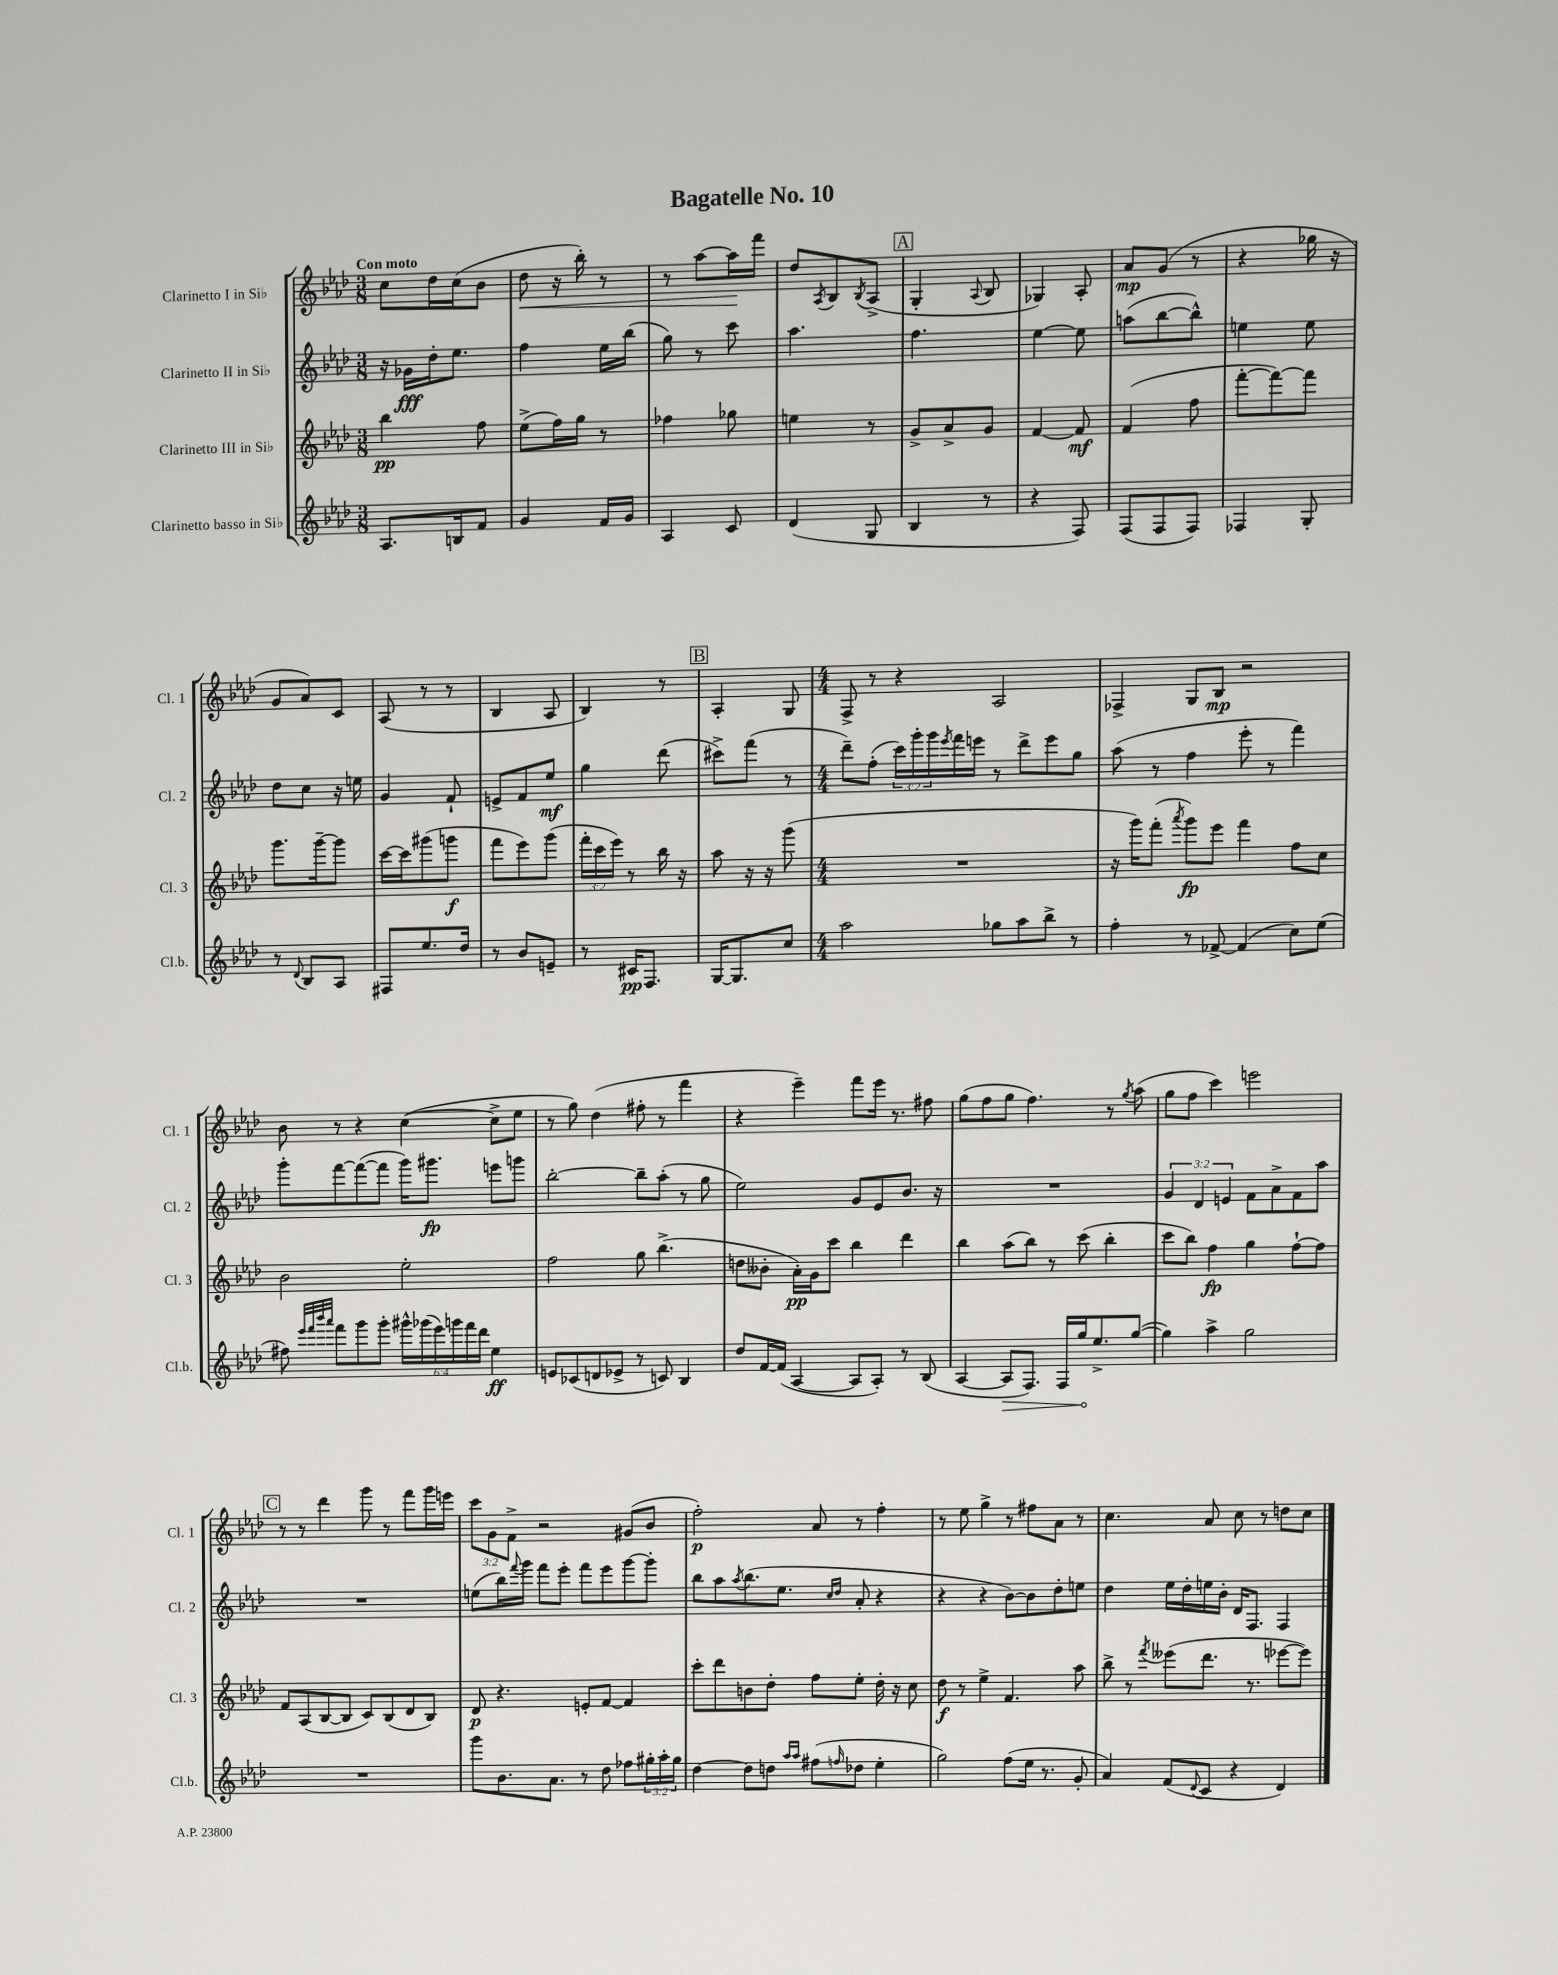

**kern	**kern	**kern	**kern
*staff4	*staff3	*staff2	*staff1
*clefG2	*clefG2	*clefG2	*clefG2
*k[b-e-a-d-]	*k[b-e-a-d-]	*k[b-e-a-d-]	*k[b-e-a-d-]
*M3/8	*M3/8	*M3/8	*M3/8
8.A-/L	4bb-\	16r	8cc\L
.	.	16g-\LL	.
.	.	16dd-'\J	16dd-\L
16B/k	.	8.ee-\J	(16cc\J
8f/J	8ff\	.	8b-\J
=	=	=	=
4g/	(8ee-^\L	4ff\	8dd-\
.	16ff\L)	.	16r
.	16gg\JJ	.	16bb-'\)
16f/LL	8r	16ee-\LL	8r
16g/JJ	.	(16bb-\JJ	.
=	=	=	=
4A-/	4ff-\	8gg\)	8r
.	.	8r	[8aa-\L
8c/	8gg-\	8ccc\	16aa-\]L
.	.	.	16fff\JJ
=	=	=	=
(4d-/	4ee\	4.aa-\	8dd-/L
.	.	.	8qA-/
.	.	.	8B-/
.	.	.	8qB-/
8G/	8r	.	(8A-^/J
=	=	=	=
4B-/	8g^/L	4.ff\	4G'/
.	8a-^/	.	.
.	.	.	8qqA-/
8r	8g/J	.	8B-/
=	=	=	=
4r	[4f/	[4ee-\	4G-/)
8F/)	8f/]	8ee-\]	8A-'/
=	=	=	=
(8F/L	(4f/	(8aa\L	8a-/L
8F/	.	[8bb-\	(8g/J
8F/J)	8ff\	8bb-^^\]J)	8r
=	=	=	=
4F-/	[8fff'\L	4ee\	4r
.	8fff\_)	.	.
8G'/	8fff\]J	8ee\	16gg-\
.	.	.	16r
=	=	=	=
8r	8.ggg\L	8dd-\L	8g/L
8qqd-/	.	.	.
8B-/L	.	8cc\J	8a-/)
.	[16ggg~\k	.	.
8A-/J	8ggg\]J	16r	8c/J
.	.	16ee\	.
=	=	=	=
8F#/L	[16ccc\LL	4g/	(8A-/
.	16ccc\]J	.	.
8.ee-/	(8ggg#\	.	8r
.	8ggg\J	8f`/	8r
16dd-/Jk	.	.	.
=	=	=	=
8r	8fff\L	8e^/L	4B-/
8b-/L	8eee-\)	8f/	.
8e~/J	(8ggg\J	8ee-/J	8A-/
=	=	=	=
8r	24fff'\LL	4gg\	4B-/)
.	24ccc\	.	.
.	24eee-\JJ)	.	.
16c#/LK	8r	.	.
8.F/J	.	.	.
.	16bb-\	(8ddd-\	8r
.	16r	.	.
=	=	=	=
[16G/LK	8aa-\	8ccc#^\L)	4A-'/
8.G/]	.	.	.
.	16r	(8fff\J	.
.	16r	.	.
8cc/J	(8ggg\	8r	8G/
=	=	=	=
*M4/4	*M4/4	*M4/4	*M4/4
2aa-\	1r	8ddd-~\L)	8F^/
.	.	(8ff'\J	8r
.	.	24ccc\LL)	4r
.	.	24ggg'\	.
.	.	24ggg\	.
.	.	8qeee-/	.
.	.	16fff\	.
.	.	16eee\JJ	.
8gg-\L	.	8r	2A-/
8aa-\	.	8ddd-^\L	.
8bb-^\J	.	8eee\	.
8r	.	8gg\J	.
=	=	=	=
4ff'\	16r	(8aa-\	4F-^/
.	16ggg\LK)	.	.
.	(8fff'\J	8r	.
.	8qaaa-/	.	.
8r	8ggg\L)	4ff\	8G/L
[8f-^/	8eee-\J	.	8B-/J
(4f-/]	4fff\	8eee-'\	2r
.	.	8r	.
8cc\L)	8ff\L	4fff\)	.
(8ee-\J	8cc\J	.	.
=	=	=	=
8ff#\)	2b-\	8ggg'\L	8b-\
32qqeee-/LLL	.	.	.
32qqfff/	.	.	.
32qqbbb-/	.	.	.
32qqaaa-/JJJ	.	.	.
8fff\L	.	[8fff\	8r
8ggg\	.	(8fff\_	4r
8ggg'\J	.	8fff\]J	.
24ggg#^^\LL	2ee-'\	16ggg\LK)	([4cc\
(24ggg-\	.	.	.
.	.	8.ggg#\J	.
24eee-\)	.	.	.
24ggg\	.	.	.
24fff\	.	.	.
24ddd-\JJ	.	.	.
4ee-\	.	8eee\L	8cc^\]L
.	.	8ggg\J	8ee-\J
=	=	=	=
8e/L	2ff\	[2bb-'\	8r
(8c-/	.	.	8gg\)
8d/	.	.	(4dd-\
8e-^/J	.	.	.
8r	8gg\	8bb-~\]L	8ff#'\
8c/)	(4.bb-^\	(8aa-'\J	8r
4B-/	.	8r	4fff\
.	.	8gg\	.
=	=	=	=
8dd-/L	8dd\L	2ee-\)	4r
[16f/L	8b--'\J	.	.
(16f/]JJ	.	.	.
[4A-/	16a-'\LL)	.	4eee-~\)
.	16g\J	.	.
.	8ccc\J	.	.
8A-/]L	4bb-\	8g/L	8fff\L
8A-'/J)	.	8e-/	16eee-\Jk
.	.	.	8.r
8r	4ddd-\	8.b-/J	.
(8B-/	.	.	8ff#\
.	.	16r	.
=	=	=	=
[4A-/	4bb-\	1r	(8gg\L
.	.	.	8ff\
8A-/]L	(8aa-\L	.	8gg\J
8.F/J)	8bb-\J)	.	4.ff\)
.	8r	.	.
16F/LL	.	.	.
16gg/J	(8ccc\	.	.
8.ee-^/	.	.	.
.	4bb-'\	.	8r
.	.	.	8qgg/
([8gg/J	.	.	(8aa-\
=	=	=	=
4gg\])	8ccc\L	6g/	8gg\L
.	8bb-\J)	.	8ff\J
.	.	6d-/	.
4aa-^\	4ff\	.	4ccc\)
.	.	6e/	.
2gg\	4gg\	8f\L	2eee\
.	.	8a-^\	.
.	[8ff`\L	8f\	.
.	8ff\]J	8aa-\J	.
=	=	=	=
1r	8f/L	1r	8r
.	(8A-/	.	8r
.	[8B-/	.	4ddd-\
.	8B-/]J	.	.
.	8c/L)	.	8ggg\
.	(8B-/	.	8r
.	8d-/	.	8fff\L
.	8B-/J)	.	16ggg\L
.	.	.	16eee\JJ
=	=	=	=
8ggg\L	8d-/	(8ee\L	12ccc\L
.	.	.	12g\
8.b-\	4.r	16bb-\L)	.
.	.	.	12f^\J
.	.	8qqfff/	.
.	.	16ggg\JJ	.
.	.	8fff\L	2r
8.a-\J	.	.	.
.	.	8eee-'\J	.
8r	8e'/L	8fff\L	.
8dd-\	[8f/J	8eee-\	.
8ff-\L	4f/]	[8ggg\	(8g#/L
24gg#'\L	.	8ggg'\]J	8b-/J
24aa-'\	.	.	.
24gg#\JJ	.	.	.
=	=	=	=
[4dd-\	8ccc'\L	8bb-\L	2ff'\)
.	8ddd-\	8aa-\	.
.	.	8qaa-/	.
8dd-\]L	8b\	(8.bb-\	.
8dd\J	8dd-'\J	.	.
.	.	8.ee-\J	.
16qqaa-/LL	.	.	.
16qqaa-/JJ	.	.	.
(8ff#\L	8ff\L	.	8a-/
.	.	16qqcc/LL	.
16qqff/	.	16qqdd-/JJ	.
8dd-\J	8ee-'\J	8a-'/	8r
4ee-'\	16dd-'\	4r	4ff'\
.	16r	.	.
.	8cc\	.	.
=	=	=	=
2gg\)	8dd-\	4r	8r
.	8r	.	8ee-\
.	4ee-^\	4r	4gg^\
(8ff\L	4.f/	[8b-\L)	8r
16ee-\Jk	.	8b-\]	8ff#\L
8.r	.	.	.
.	.	8dd-'\	8a-\J
8g'/	8aa-\	8ee\J	8r
=	=	=	=
4a-/)	8bb-^\	4dd-\	4.cc\
.	8r	.	.
.	8qfff/	.	.
(8f/L	(8eee--\L	16ee-\LL	.
.	.	16dd-'\	.
8qqd-/	.	.	.
8c/J	8.ddd-\J	16ee\	8a-/
.	.	16b-'\JJ	.
4r	.	16d-/LK	8cc\
.	8.r	8.F/J	.
.	.	.	8r
4d-/)	[8eee-\L	4F/	8dd\L
.	8eee-\]J)	.	8cc\J
==	==	==	==
*-	*-	*-	*-
